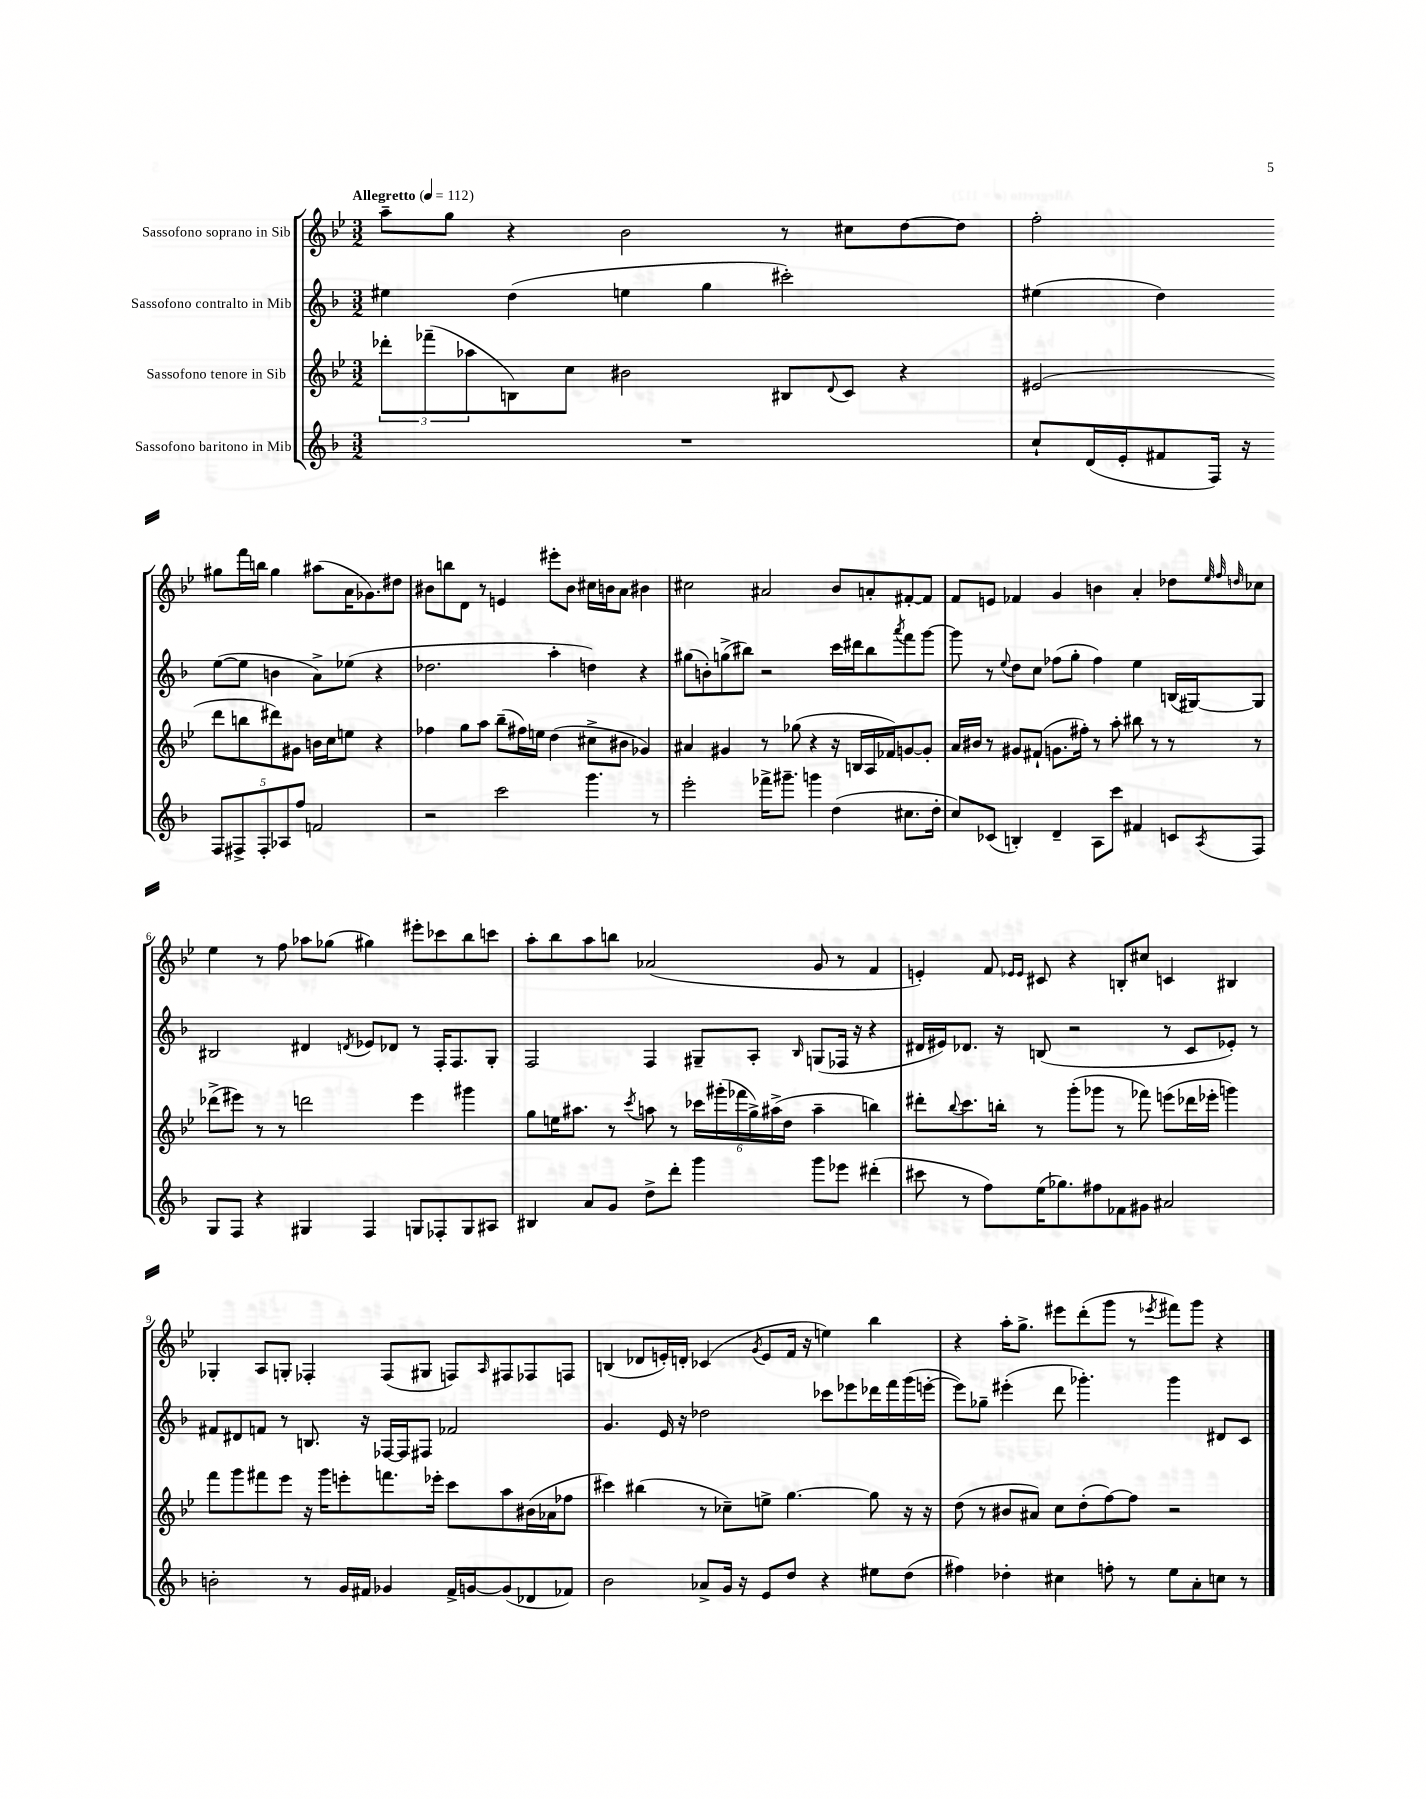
<<
\new StaffGroup <<
\new Staff = "s0" \with { instrumentName = "Sassofono soprano in Sib" } {
    \clef treble \key bes \major \numericTimeSignature \time 3/2 \tempo "Allegretto" 4 = 112
    a''8-- g''8 r4 bes'2 r8 cis''8 d''8~ d''8 |
    f''2-. gis''8 f'''16 b''16 gis''4 ais''8( a'16 ges'8.) dis''8 |
    bis'8 b''8 d'8 r8 e'4 eis'''8-. bis'8 cis''16 b'16 a'8 bis'4 |
    cis''2 ais'2 bes'8 a'8-. fis'8~-. fis'8 |
    f'8 e'8 fes'4 g'4 b'4 a'4-. des''8 \grace { ees''32 f''32 d''32 } ces''8 |
    ees''4 r8 f''8 aes''8 ges''8( gis''4) eis'''8-. ces'''8 bes''8 c'''8 |
    a''8-. bes''8 a''8 b''8 aes'2( g'8 r8 f'4 |
    e'4-.) f'8 \grace { ees'16 ees'16 } cis'8 r4 b8-. cis''8 c'4 bis4 |
    ges4-. a8 g8-. fes4-. fes8( gis8 f8) \grace { a16 } fis8 fes8 f8 |
    b4( des'8 e'16-.) d'16-. ces'4( \acciaccatura { g'8 } e'8 f'16 r16 e''4) bes''4 |
    r4 a''16-. g''8.-> eis'''8 d'''8-.( g'''8 r8 \acciaccatura { ees'''8 } fis'''8) g'''8 r4 \bar "|." |
}
\new Staff = "s1" \with { instrumentName = "Sassofono contralto in Mib" } {
    \clef treble \key f \major \numericTimeSignature \time 3/2
    eis''4 d''4( e''4 g''4 cis'''2-.) |
    eis''4( d''4) eis''8~( eis''8 b'4 a'8->) ees''8( r4 |
    des''2. a''4-. d''4) r4 |
    gis''8( b'8-.) g''8->( bis''8) r2 c'''16 dis'''16 bis''8 \acciaccatura { a'''8 } f'''8 g'''8~ |
    g'''8 r8 \appoggiatura { e''8 } d''8 c''8 fes''8( g''8-. fes''4) e''4 b16( gis16~) gis8 |
    bis2 dis'4 \acciaccatura { d'8 } ees'8 des'8 r8 f16-. f8. g8-. |
    f2 f4 gis8-- a8-. \grace { bes16 } g8( fes16 r16 r4 |
    dis'16 eis'16) des'8. r16 b8( r2 r8 c'8 ees'8-.) r8 |
    fis'8 dis'8 f'8 r8 b8. r16 fes16~ fes16 fis8 fes'2 |
    g'4. e'16 r16 des''2 ces'''8 ees'''8 des'''16 f'''16 g'''16( e'''16~-. |
    e'''8) ges''8-- eis'''4-.( d'''8 ges'''4.-.) ges'''4 dis'8 c'8 \bar "|." |
}
\new Staff = "s2" \with { instrumentName = "Sassofono tenore in Sib" } {
    \clef treble \key bes \major \numericTimeSignature \time 3/2
    \tuplet 3/2 { des'''8-. fes'''8--( aes''8 } b8) c''8 bis'2 bis8 \appoggiatura { d'8 } c'8 r4 |
    eis'2( d'''8 b''8 dis'''8) gis'8 b'16 c''16 e''8 r4 |
    fes''4 g''8 a''8 bes''8--( fis''16) e''16 d''4( cis''8-> bis'8 ges'4) |
    ais'4 gis'4 r8 ges''8( r4 r16 b16 a16 fes'16) g'8~ g'8-. |
    a'16 bis'16 r8 gis'8 fis'8-!( g'8. fis''16-.) r8 a''8-. bis''8 r8 r8 r8 |
    des'''8->( eis'''8) r8 r8 d'''2 eis'''4 gis'''4 |
    g''8 e''16 ais''8. r8 \acciaccatura { c'''8 } a''8 r8 \tuplet 6/4 { ces'''16 gis'''16-.( fes'''16 g''16->) ais''16->( d''16 } ais''4-- b''4) |
    dis'''8-. \appoggiatura { bes''8 } c'''8. b''16-. r8 g'''8-.( ges'''8 r8 fes'''8) e'''8( des'''16 ees'''16-. g'''4) |
    f'''8 g'''8 fis'''8 ees'''8 r16 g'''16 e'''8-. f'''8. ees'''16-. c'''8 a''8 bis'16( aes'16 fes''8 |
    cis'''4) bis''4( r8 ces''8--) e''8-> g''4.~ g''8 r16 r16 |
    d''8( r8 bis'8 ais'8) c''8 d''8-.( f''8~) f''8 r2 \bar "|." |
}
\new Staff = "s3" \with { instrumentName = "Sassofono baritono in Mib" } {
    \clef treble \key f \major \numericTimeSignature \time 3/2
    R1. |
    c''8-! d'16( e'16-. fis'8 f16) r16 \tuplet 5/4 { f8 fis8-> fis8-. aes8 f''8 } f'2 |
    r2 c'''2 g'''4. r8 |
    e'''2-. fes'''16-> gis'''8.-- g'''4 d''4( cis''8. d''16-. |
    c''8) ces'8( b4-.) d'4-- a8 c'''8 fis'4 c'8 \acciaccatura { a8 } f8 |
    g8 f8 r4 gis4 f4 g8 fes8-. g8 ais8 |
    bis4 a'8 g'8 d''8-> d'''8-. g'''4 g'''8 ees'''8 dis'''4-.( |
    cis'''8 r8 f''8) e''16( ges''8.) fis''8 fes'8 gis'8 ais'2 |
    b'2-. r8 g'16 fis'16 ges'4 fis'16-> g'16~ g'8( des'8 fes'8) |
    bes'2 aes'8-> g'16 r16 e'8 d''8 r4 eis''8 d''8( |
    fis''4) des''4-. cis''4 f''8-. r8 e''8 a'8-. c''8 r8 \bar "|." |
}
>>
>>
